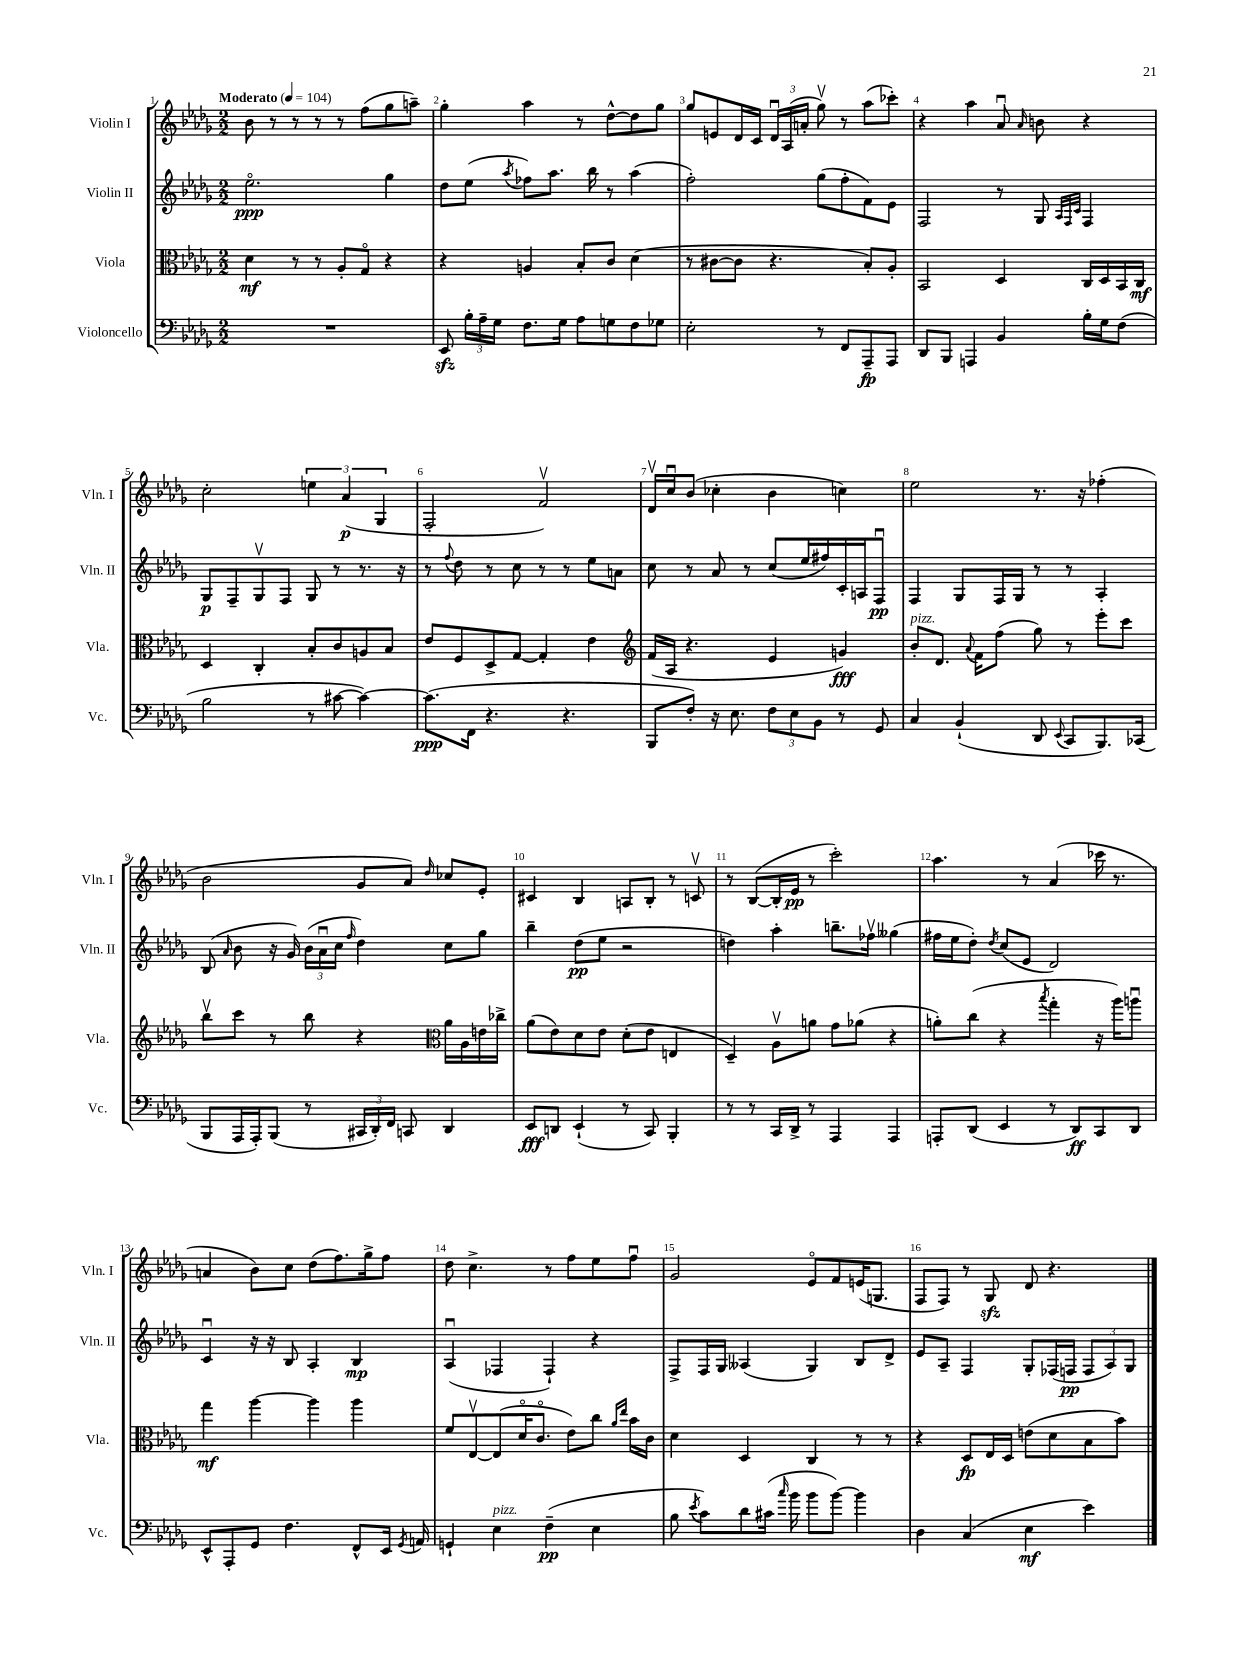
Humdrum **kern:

**kern	**kern	**kern	**kern
*staff4	*staff3	*staff2	*staff1
*clefF4	*clefC3	*clefG2	*clefG2
*k[b-e-a-d-g-]	*k[b-e-a-d-g-]	*k[b-e-a-d-g-]	*k[b-e-a-d-g-]
*M2/2	*M2/2	*M2/2	*M2/2
*MM104	*MM104	*MM104	*MM104
1r	4d-	2.ee-o	8b-
.	.	.	8r
.	8r	.	8r
.	8r	.	8r
.	8A-'	.	8r
.	8G-o	.	(8ff
.	4r	4gg-	8gg-
.	.	.	8aa~)
=	=	=	=
8EE-	4r	8dd-	4gg-'
24B-'	.	(8ee-	.
24A-~	.	.	.
24G-	.	.	.
.	.	8qaa-	.
8.F	4A	8ff-)	4aa-
.	.	8.aa-	.
16G-	.	.	.
8A-	8B-'	.	8r
.	.	16bb-	.
8G	8c	8r	[8dd-^^
8F	(4d-	(4aa-	8dd-]
8G-	.	.	8gg-
=	=	=	=
2E-'	8r	2ff')	8gg-
.	[8c#	.	8e
.	8c#]	.	16d-
.	.	.	16c
.	4.r	.	24d-u
.	.	.	(24A-
.	.	.	24a'
8r	.	(8gg-	8gg-v)
8FF	.	8ff'	8r
8AAA-~	8B-')	8f)	(8aa-
8AAA-	8A-'	8e-	8ccc-')
=	=	=	=
8DD-	2BB-	2F	4r
8BBB-	.	.	.
4AAA	.	.	4aa-
4BB-	4D-	8r	8a-u
.	.	.	16qqa-
.	.	8G-	8b
.	.	32qqA-	.
.	.	32qqF	.
.	.	32qqc	.
16B-'	16C	4F	4r
16G-	16D-	.	.
(8F	16BB-	.	.
.	16C	.	.
=	=	=	=
2B-	4D-	8G-	2cc'
.	.	8F~	.
.	4C'	8G-v	.
.	.	8F	.
8r	8B-'	8G-	6ee
[8c#	8c	8r	.
.	.	.	(6a-
4c#_)	8A	8.r	.
.	.	.	6G-
.	8B-	.	.
.	.	16r	.
=	=	=	=
(8.c#]	8e-	8r	2F'
.	.	8qqff	.
.	8F	8dd-	.
16FF	.	.	.
4.r	8D-^	8r	.
.	[8G-	8cc	.
.	4G-']	8r	2fv)
4.r	.	8r	.
.	4e-	8ee-	.
.	.	8a	.
=	=	=	=
*	*clefG2	*	*
8BBB-	(16f	8cc	16d-v
.	16A-	.	16ccu
8F')	4.r	8r	(8b-
16r	.	8a-	4cc-'
8.E-	.	.	.
.	.	8r	.
12F	4e-	(8cc	4b-
12E-	.	.	.
.	.	16ee-	.
12BB-	.	.	.
.	.	16ff#)	.
8r	4g)	16c'	4cc)
.	.	16A	.
8GG-	.	8Fu	.
=	=	=	=
4C	8b-'	4F	2ee-
.	8.d-	.	.
(4BB-`	.	8G-	.
.	8qqa-	.	.
.	16f	.	.
.	(8ff	16F	.
.	.	16G-	.
8DD-	8gg-)	8r	8.r
8qqEE-	.	.	.
8CC	8r	8r	.
.	.	.	16r
8.BBB-)	8eee-'	4A-'	(4ff-'
.	8ccc	.	.
(16CC-	.	.	.
=	=	=	=
8BBB-	8bb-v	(8B-	2b-
.	.	16qqa-	.
16AAA-	8ccc	8b-	.
16AAA-')	.	.	.
(8BBB-	8r	16r	.
.	.	16g-)	.
8r	8bb-	(24b-	.
.	.	24a-u	.
.	.	24cc	.
.	.	16qqff	.
24CC#	4r	4dd-)	8g-
24DD-')	.	.	.
24FF	.	.	.
8CC	.	.	8a-)
*	*clefC3	*	*
.	.	.	16qqdd-
4DD-	16a-	8cc	8cc-
.	16A-	.	.
.	16e	8gg-	8e-'
.	16cc-^	.	.
=	=	=	=
8EE-	(8a-	4bb-~	4c#
8DD	8e-)	.	.
(4EE-`	8d-	(8dd-	4B-
.	8e-	8ee-	.
8r	(8d-'	2r	8A
8CC)	8e-	.	8B-'
4BBB-'	4E	.	8r
.	.	.	8cv
=	=	=	=
8r	4D-~)	4dd)	8r
8r	.	.	([8B-
16CC	8A-v	4aa-'	16B-']
16DD-^	.	.	16e-
8r	8a	.	8r
4AAA-	8g-	8.bb~	2ccc')
.	(8a-	.	.
.	.	16ff-v	.
4AAA-	4r	(4gg--	.
=	=	=	=
8AAA'	8a')	16ff#	4.aa-
.	.	16ee-	.
(8DD-	(8cc	8dd-')	.
.	.	8qdd-	.
4EE-	4r	(8cc	.
.	.	8e-	8r
.	8qbb-	.	.
8r	4gg-'	2d-)	(4a-
8DD-)	.	.	.
8CC	16r	.	16ccc-
.	16aa-)	.	8.r
8DD-	8aau	.	.
=	=	=	=
8EE-^^	4gg-	4cu	4a
8AAA-'	.	.	.
8GG-	[4aa-	16r	8b-)
.	.	16r	.
4.F	.	8B-	8cc
.	4aa-]	4A-'	(8dd-
.	.	.	8.ff)
8FF^^	4aa-	4B-	.
.	.	.	16gg-^
16EE-	.	.	8ff
8qGG-	.	.	.
16AA	.	.	.
=	=	=	=
4GG`	8f	(4A-u	8dd-
.	[8E-v	.	4.cc^
4E-	(8E-]	4F-	.
.	16d-o	.	.
.	8.co	.	.
(4F~	.	4F-`)	8r
.	8e-)	.	8ff
4E-	8cc	4r	8ee-
.	16qqa-	.	.
.	16qqee-	.	.
.	16b-	.	8ffu
.	16c	.	.
=	=	=	=
8B-	4d-	8F^	2g-
8qe-	.	.	.
8c)	.	16F	.
.	.	16G-	.
8d-	4D-	(4A--	.
(16c#	.	.	.
16qqcc	.	.	.
16b-	.	.	.
8b-	4C	4G-)	8e-o
[8b-)	.	.	8f
4b-]	8r	8B-	(16e
.	.	.	8.G
.	8r	8d-^	.
=	=	=	=
4D-	4r	8e-	8F
.	.	8A-~	8F)
(4C	8D-	4F	8r
.	16E-	.	8G-
.	16D-	.	.
4E-	(8e	8G-'	8d-
.	8d-	(16F-	4.r
.	.	16F	.
4e-)	8B-	12F	.
.	.	12A-)	.
.	8b-)	.	.
.	.	12G-	.
==	==	==	==
*-	*-	*-	*-
